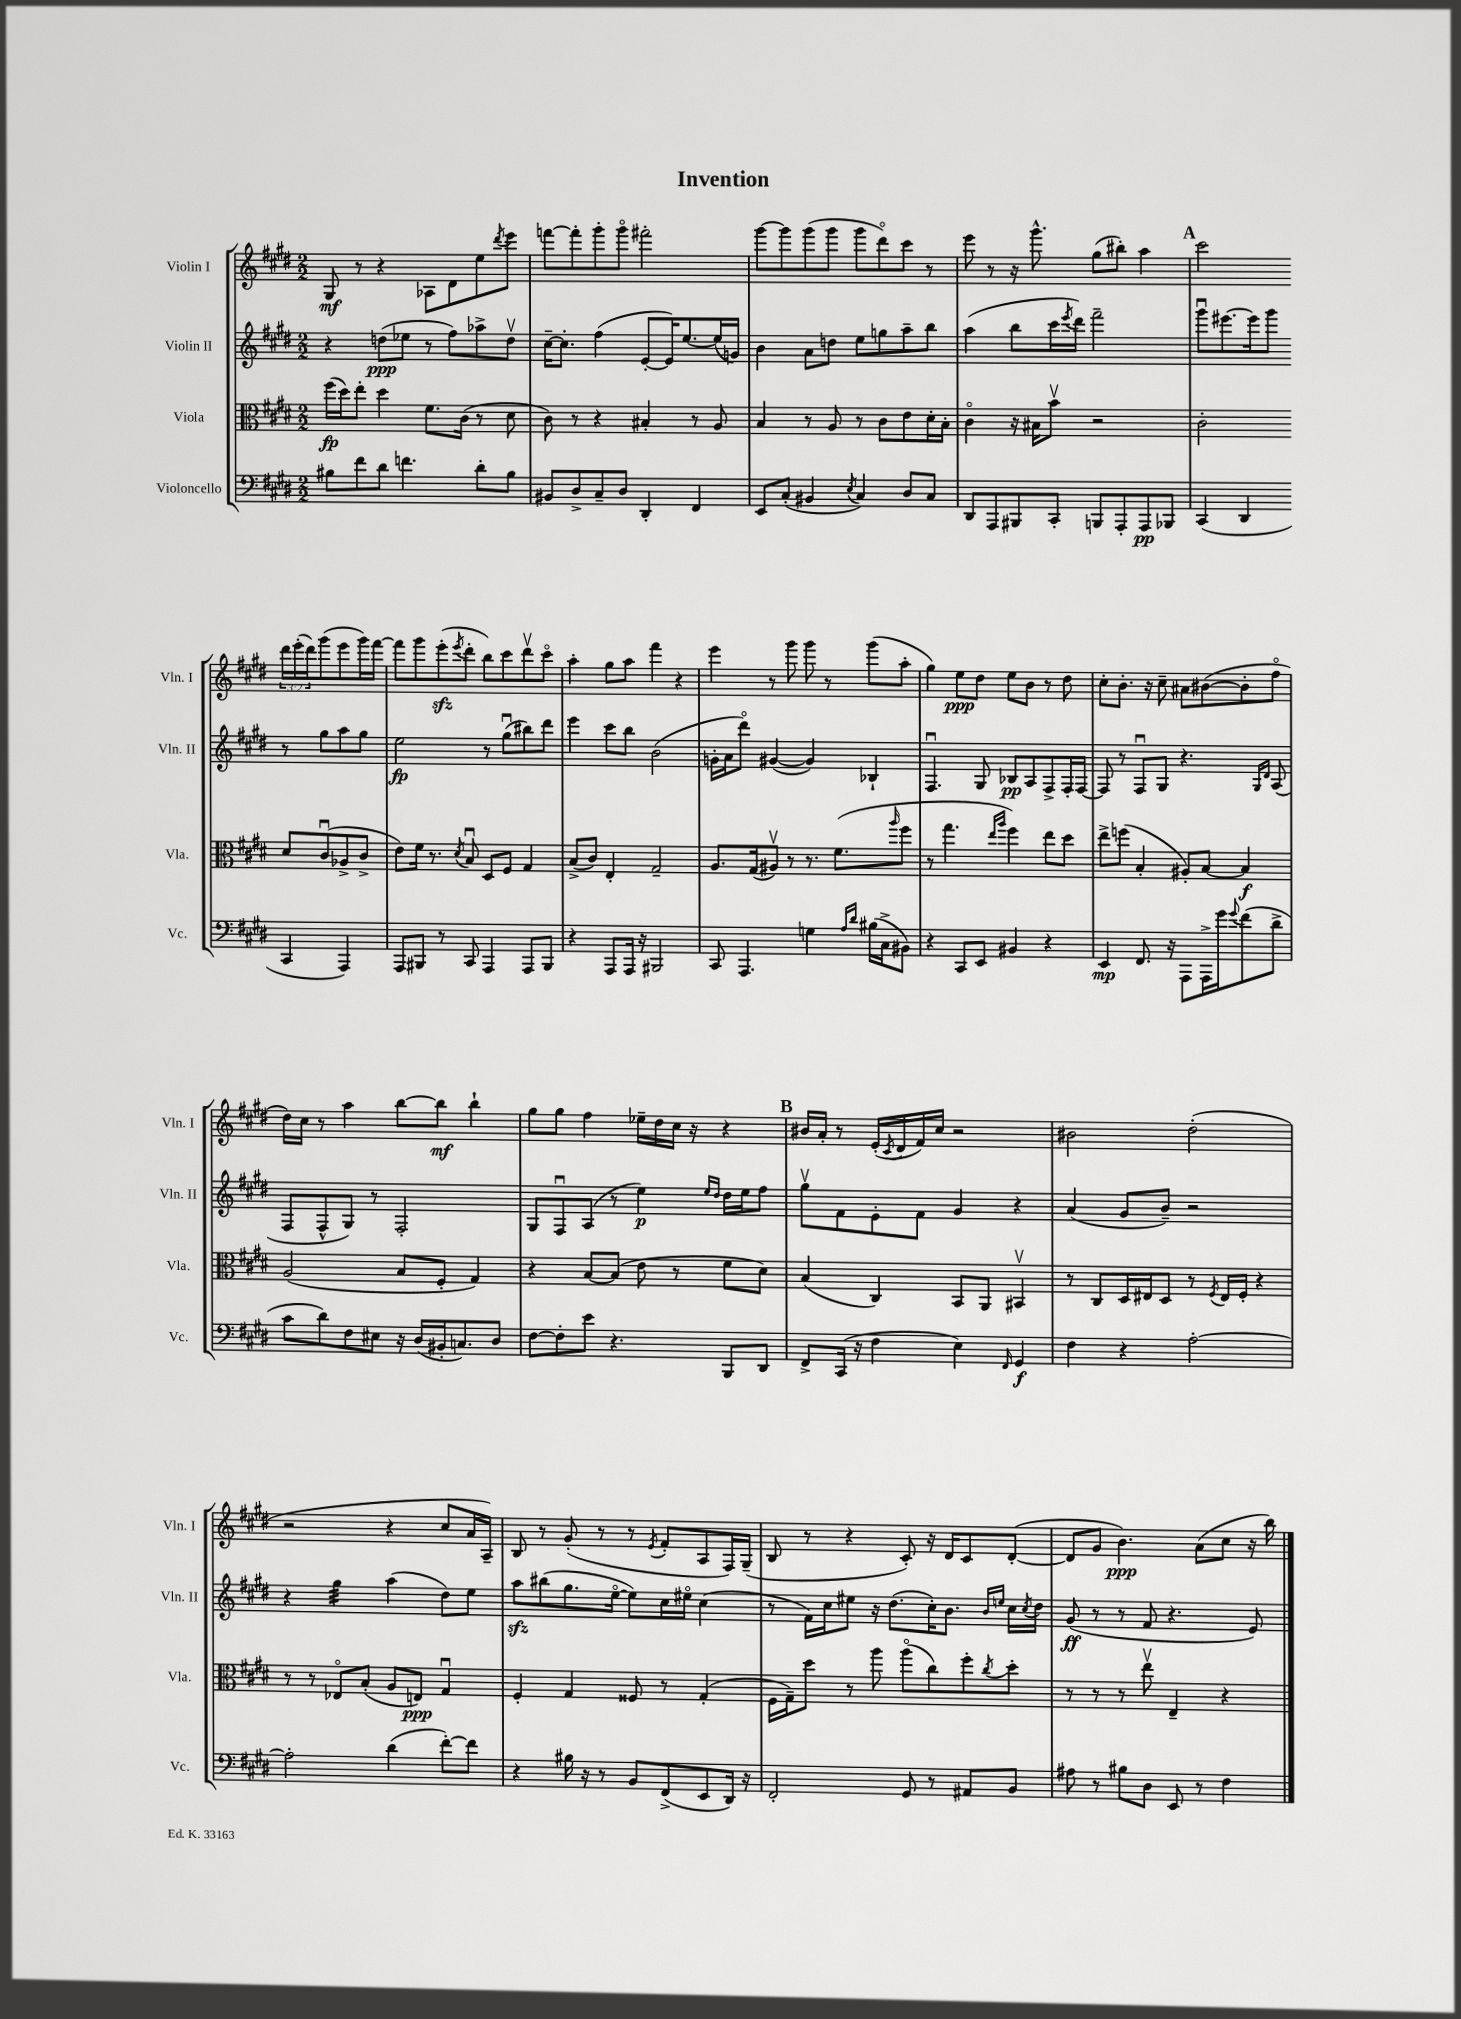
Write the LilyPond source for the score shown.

\header { title = "Invention" }
<<
\new StaffGroup <<
\new Staff = "s0" \with { instrumentName = "Violin I" shortInstrumentName = "Vln. I" } {
    \clef treble \key e \major \numericTimeSignature \time 2/2 \override Staff.TupletNumber.text = #tuplet-number::calc-fraction-text
    gis8\mf r8 r4 aes8 dis'8 e''8 \acciaccatura { dis'''8 } e'''8 |
    f'''8~ f'''8-. gis'''8-. gis'''8\flageolet fis'''2-. |
    gis'''8~ gis'''8 gis'''8( gis'''8 gis'''8 dis'''8\flageolet) cis'''8 r8 |
    e'''8 r8 r16 gis'''8.-^ gis''8( bis''8-.) a''4 |
    \mark \markup { \bold "A" } cis'''2 \tuplet 3/2 { dis'''16 e'''16-.( dis'''16) } gis'''8( e'''8 gis'''16) fis'''16~ |
    fis'''8 gis'''8 e'''8-.\sfz( \acciaccatura { e'''8 } dis'''8-. b''8) cis'''8 dis'''8\upbow cis'''8\flageolet |
    a''4-. gis''8 a''8 fis'''4 r4 |
    e'''4 r8 gis'''8 gis'''8 r8 gis'''8( a''8-. |
    gis''4) e''8\ppp dis''8 e''8 b'8 r8 dis''8 |
    cis''8-. b'8.-. r16 cis''8-- ais'8 bis'8~( bis'8-. fis''8\flageolet |
    dis''16) cis''16 r8 a''4 b''8~ b''8\mf b''4-! |
    gis''8 gis''8 fis''4 ees''16-- dis''16 cis''16 r16 r4 |
    \mark \markup { \bold "B" } bis'16 a'16-. r8 e'16-.( \acciaccatura { cis'8 } dis'16 fis'16) cis''16 r2 |
    bis'2 dis''2-.( |
    r2 r4 cis''8 a'16 a16--) |
    b8 r8 gis'8-.( r8 r8 \acciaccatura { e'8 } fis'8-. a8 fis16) gis16--( |
    b8 r8 r4 cis'8-.) r16 dis'16 cis'8 dis'8~-.( |
    dis'8 gis'8 b'4.\ppp) a'8( cis''8 r16 b''16) \bar "|." |
}
\new Staff = "s1" \with { instrumentName = "Violin II" shortInstrumentName = "Vln. II" } {
    \clef treble \key e \major \numericTimeSignature \time 2/2
    r4 d''8\ppp( ees''8 r8 fis''8) aes''8-> d''8\upbow |
    cis''16~-- cis''8.-. fis''4( e'8~-. e'16) e''8.~ e''16( g'16) |
    b'4 a'8 d''8 e''8 g''8 a''8-- b''8 |
    a''4( b''8 cis'''16 \acciaccatura { e'''8 } dis'''16) fis'''2-- |
    \mark \markup { \bold "A" } gis'''8\downbow eis'''8.~ eis'''16 gis'''8 r8 gis''8 a''8 gis''8 |
    e''2\fp r8 gis''8\downbow( bis''8) dis'''8 |
    e'''4 cis'''8 b''8 b'2( |
    g'16-. a'16 dis'''8\flageolet) gis'4~( gis'4) bes4-! |
    fis4.\downbow gis8 bes8\pp a8 fis8-> fis16-. fis16~ |
    fis8 r8 fis8\downbow gis8 r4. \grace { gis16 dis'16 } a8( |
    fis8 fis8-^ gis8) r8 fis2-. |
    gis8 fis8\downbow a8( r8 e''4\p) \grace { e''16 dis''16 } dis''16 e''16 fis''8 |
    \mark \markup { \bold "B" } gis''8\upbow fis'8 e'8-. fis'8 gis'4 r4 |
    a'4( gis'8 b'8--) r2 |
    r4 gis''4:32 a''4( dis''8) e''8 |
    a''8\sfz bis''8( gis''8. e''16~\flageolet e''8) cis''16 eis''16\flageolet cis''4( |
    r8 fis'16) cis''16 eis''8 r16 dis''8.( cis''16-.) b'8. \grace { b'16 e''16 } cis''16 \acciaccatura { cis''8 } dis''16 |
    gis'8\ff( r8 r8 fis'8 r4. e'8) \bar "|." |
}
\new Staff = "s2" \with { instrumentName = "Viola" shortInstrumentName = "Vla." } {
    \clef alto \key e \major \numericTimeSignature \time 2/2
    fis''16\fp( dis''16) e''8-. dis''4 fis'8. cis'16( r8 dis'8 |
    cis'8) r8 r4 bis4-. r8 a8 |
    b4 r8 a8 r8 cis'8 e'8 dis'16-. b16-. |
    cis'4\flageolet r16 bis16 b'8\upbow r2 |
    \mark \markup { \bold "A" } cis'2-. dis'8 cis'8\downbow( aes8-> cis'8-> |
    e'8) fis'16 r8. \acciaccatura { dis'8 } b8\downbow dis8 fis8 gis4 |
    b8->( cis'8) e4-. gis2-- |
    a8. gis16( ais8\upbow) r8 r8. fis'8.( \grace { a''16 } fis''8 |
    r8 gis''4. \grace { e''16 a''16 } fis''4) e''8 dis''8 |
    e''8-> f''8( b4-. ais8-.) b8~ b4\f |
    a2( b8 fis8-. gis4) |
    r4 b8~ b8( e'8 r8 fis'8 dis'8) |
    \mark \markup { \bold "B" } b4( cis4) b,8 a,8 bis,4\upbow |
    r8 cis8 dis16 eis16 dis8 r8 \acciaccatura { fis8 } eis16 fis16-. r4 |
    r8 r8 ees8\flageolet b8-.( a8 e8\ppp) gis4\downbow |
    fis4-. gis4 fisis8 r8 gis4-.( |
    fis16 gis16--) dis''8 r8 a''8 a''8\flageolet( cis''8) fis''8-. \acciaccatura { cis''8 } dis''8-. |
    r8 r8 r8 e''8\upbow e4-- r4 \bar "|." |
}
\new Staff = "s3" \with { instrumentName = "Violoncello" shortInstrumentName = "Vc." } {
    \clef bass \key e \major \numericTimeSignature \time 2/2
    bis8 fis'8 dis'8 f'4. dis'8-. bis8 |
    bis,8 dis8-> cis8-- dis8 dis,4-. fis,4 |
    e,8 cis8-.( bis,4 \acciaccatura { e8 } cis4) dis8 cis8 |
    dis,8 a,,8 bis,,8 cis,8-. b,,8 a,,8-. a,,8\pp bes,,8 |
    \mark \markup { \bold "A" } cis,4( dis,4 cis,4 a,,4) |
    a,,8 bis,,8 r8 cis,8 a,,4 a,,8 bis,,8 |
    r4 a,,8 a,,16 r16 bis,,2 |
    cis,8 a,,4. g4 \grace { a16 dis'16 } bis16( cis16-> bis,8) |
    r4 cis,8 e,8 bis,4 r4 |
    e,4\mp fis,8. r16 a,,8 a,,16-> gis'16 \appoggiatura { gis'8 } fis'8( dis'8-> |
    cis'8 dis'8) fis8 eis8 r16 dis16( bis,16-. c8.) dis8 |
    fis8~ fis8-. e'8 r4. b,,8 dis,8 |
    \mark \markup { \bold "B" } fis,8-> cis,16( r16 fis4 e4) \grace { fis,16 } gis,4\f |
    fis4 r4 a2~-. |
    a2-. dis'4( fis'8~-.) fis'8 |
    r4 bis16 r16 r8 b,8 fis,8->( e,8 dis,16) r16 |
    fis,2-. gis,8 r8 ais,8 b,8 |
    ais8 r8 bis8 dis8 e,8 r8 fis4 \bar "|." |
}
>>
>>
\layout { \context { \Score \remove "Bar_number_engraver" } }
